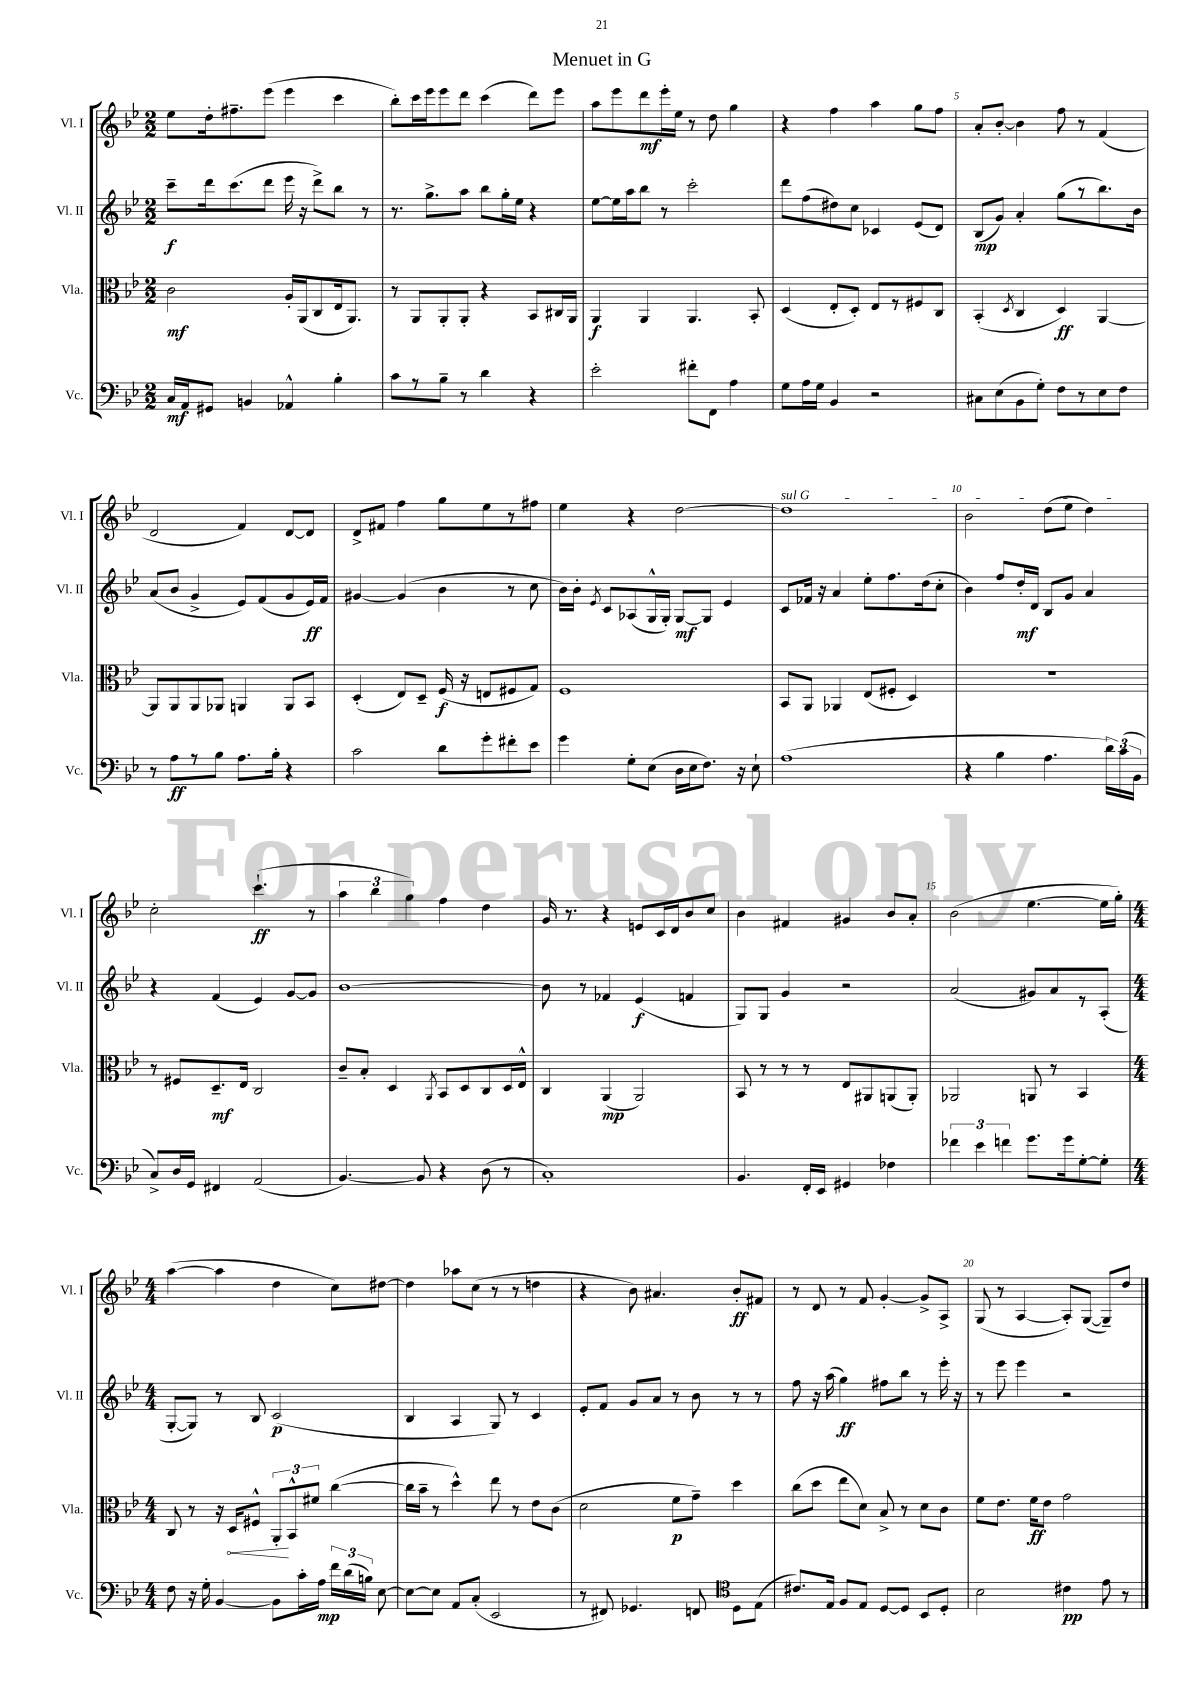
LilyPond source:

\header { title = "Menuet in G" }
<<
\new StaffGroup <<
\new Staff = "s0" \with { instrumentName = "Vl. I" shortInstrumentName = "Vl. I" } {
    \clef treble \key bes \major \numericTimeSignature \time 2/2
    \autoBeamOff ees''8[ d''16-. fis''8.-- ees'''8]( ees'''4 c'''4 |
    bes''8[-.) c'''16 ees'''16 ees'''8 d'''8] c'''4( d'''8[) ees'''8] |
    a''8[ ees'''8 d'''8\mf ees'''16-. ees''16] r8 d''8 g''4 |
    r4 f''4 a''4 g''8[ f''8] |
    a'8[-. bes'8]~-. bes'4 f''8 r8 f'4( |
    d'2 f'4) d'8[~ d'8] |
    d'8[-> fis'8] f''4 g''8[ ees''8 r8 fis''8] |
    ees''4 r4 d''2~ |
    \once \override TextSpanner.bound-details.left.text = \markup { \italic "sul G" } d''1\startTextSpan |
    bes'2 d''8[( ees''8] d''4\stopTextSpan) |
    c''2-. c'''4.-!\ff( r8 |
    \tuplet 3/2 { a''4 bes''4 g''4) } f''4 d''4 |
    g'16 r8. r4 e'8[ c'16 d'16 bes'8 c''8] |
    bes'4 fis'4 gis'4 bes'8[ a'8]-. |
    bes'2( ees''4.~ ees''16[ g''16]-.) |
    \numericTimeSignature \time 4/4 a''4~( a''4 d''4 c''8[) dis''8]~ |
    dis''4 aes''8[ c''8]( r8 r8 d''4 |
    r4 bes'8) ais'4. bes'8[-.\ff fis'8] |
    r8 d'8 r8 f'8 g'4~-. g'8[-> a8]-> |
    g8( r8 a4~ a8[-.) g8]~( g8[--) d''8] \bar "|." |
}
\new Staff = "s1" \with { instrumentName = "Vl. II" shortInstrumentName = "Vl. II" } {
    \clef treble \key bes \major \numericTimeSignature \time 2/2
    \autoBeamOff c'''8[--\f d'''16 c'''8.( d'''8] ees'''16 r16 d'''8[->) bes''8] r8 |
    r8. g''8.[-> a''8] bes''8[ g''16-. ees''16] r4 |
    ees''8[~ ees''16 a''16 bes''8] r8 c'''2-. |
    d'''8[ f''8( dis''8) c''8] ces'4 ees'8[( d'8]) |
    bes8[\mp( g'8]) a'4-. g''8[( r8 bes''8.) bes'16] |
    a'8[( bes'8] g'4-> ees'8[) f'8( g'8 ees'16\ff) f'16] |
    gis'4~ gis'4( bes'4 r8 c''8 |
    bes'16[) bes'16]-. \acciaccatura { ees'8 } c'8[ aes8( g16-^ g16]-.) g8[~\mf g8] ees'4 |
    c'8[ fes'16] r16 a'4 ees''8[-. f''8. d''16( c''8]-. |
    bes'4) f''8[ d''16-.\mf d'16] bes8[ g'8] a'4 |
    r4 f'4( ees'4) g'8[~ g'8] |
    bes'1~ |
    bes'8 r8 fes'4 ees'4\f( f'4 |
    g8[) g8] g'4 r2 |
    a'2( gis'8[) a'8 r8 a8]-.( |
    \numericTimeSignature \time 4/4 g8[~-. g8]) r8 bes8 c'2\p( |
    bes4 a4 g8) r8 c'4 |
    ees'8[-. f'8] g'8[ a'8] r8 bes'8 r8 r8 |
    f''8 r16 a''16( g''4\ff) fis''8[ bes''8] r8 ees'''16-. r16 |
    r8 ees'''8 ees'''4 r2 \bar "|." |
}
\new Staff = "s2" \with { instrumentName = "Vla." shortInstrumentName = "Vla." } {
    \clef alto \key bes \major \numericTimeSignature \time 2/2
    \autoBeamOff c'2\mf a16[-. a,16( c8 ees16 a,8.]) |
    r8 a,8[ a,8-. a,8]-. r4 bes,8[ cis16 a,16] |
    a,4\f a,4 a,4. bes,8-. |
    d4( ees8[-. d8]-.) ees8[ r8 fis8 c8] |
    bes,4-.( \acciaccatura { d8 } c4 d4\ff) a,4~ |
    a,8[ a,8 a,8 aes,8] a,4 a,8[ bes,8] |
    d4-.( ees8[) d8]-- f16\f( r16 e8[ fis8 g8]) |
    f1 |
    bes,8[ a,8] aes,4 ees8[( fis8]-. d4) |
    r1 |
    r8 fis8[ d8.--\mf ees16] c2 |
    c'8[-- bes8]-. d4 \acciaccatura { a,8 } bes,8[ d8 c8 d16 ees16]-^ |
    c4 a,4\mp( a,2) |
    bes,8 r8 r8 r8 ees8[ ais,8 a,8( a,8]-.) |
    aes,2 a,8 r8 bes,4 |
    \numericTimeSignature \time 4/4 c8 r8 r16 \once \override Hairpin.circled-tip = ##t d16[\< fis8]-^ \tuplet 3/2 { a,8[-.\! bes,8-^ fis'8] } c''4~( |
    c''16[ bes'16]-- r8 d''4-^) ees''8 r8 ees'8[ c'8]( |
    d'2 f'8[\p g'8]--) d''4 |
    c''8[( d''8] ees''8[ d'8]) bes8-> r8 d'8[ c'8] |
    f'8[ ees'8.] f'16[\ff ees'8] g'2 \bar "|." |
}
\new Staff = "s3" \with { instrumentName = "Vc." shortInstrumentName = "Vc." } {
    \clef bass \key bes \major \numericTimeSignature \time 2/2
    \autoBeamOff c16[\mf a,16 gis,8] b,4 aes,4-^ bes4-. |
    c'8[ r8 bes8]-- r8 d'4 r4 |
    ees'2-. fis'8[-. f,8] a4 |
    g8[ a16 g16] bes,4 r2 |
    cis8[ ees8( bes,8 g8]-.) f8[ r8 ees8 f8] |
    r8 a8[\ff r8 bes8] a8.[ bes16]-. r4 |
    c'2 d'8[ g'8-. fis'8-. ees'8] |
    g'4 g8[-. ees8]( d16[ ees16 f8.]) r16 ees8-! |
    a1( |
    r4 bes4 a4. \tuplet 3/2 { d'16[) c'16( bes,16] } |
    c8[->) d16 g,16] fis,4 a,2( |
    bes,4.~) bes,8 r4 d8( r8 |
    c1-.) |
    bes,4. f,16[-. ees,16] gis,4 fes4 |
    \tuplet 3/2 { fes'4 ees'4 f'4 } g'8.[ g'16 g8~-. g8]-. |
    \numericTimeSignature \time 4/4 f8 r16 g16-. bes,4~ bes,8[ c'16-. a16]\mp \tuplet 3/2 { f'16[ d'16( b16]) } ees8~ |
    ees8[~ ees8] a,8[ c8]-.( ees,2 |
    r8 fis,8) ges,4. f,8 d8[ ees8]( |
    \clef tenor cis'8.[) ees16] f8[ ees8] d8[~ d8] bes,8[ d8]-. |
    bes2 cis'4\pp ees'8 r8 \bar "|." |
}
>>
>>
\layout { \context { \Score \override BarNumber.break-visibility = ##(#f #t #t) barNumberVisibility = #(every-nth-bar-number-visible 5) } }
